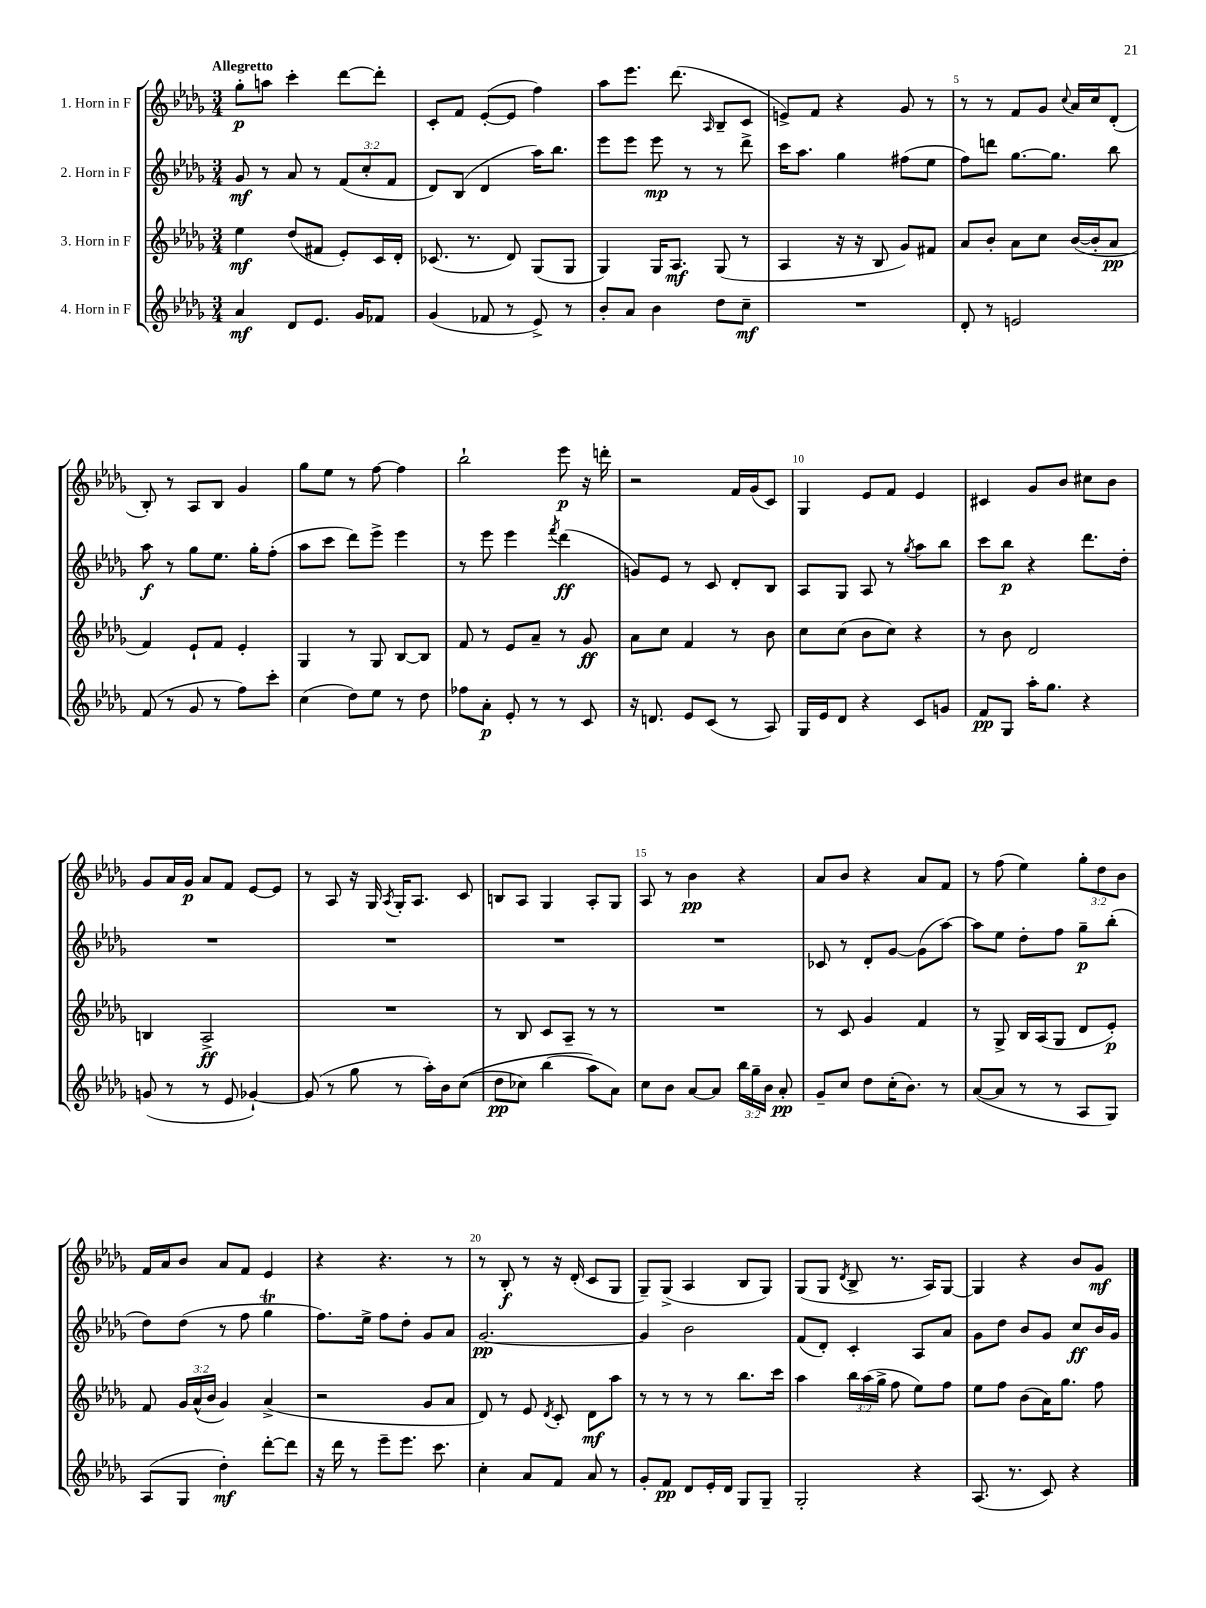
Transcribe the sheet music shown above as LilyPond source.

<<
\new StaffGroup <<
\new Staff = "s0" \with { instrumentName = "1. Horn in F" } {
    \clef treble \key des \major \numericTimeSignature \time 3/4 \override Staff.TupletNumber.text = #tuplet-number::calc-fraction-text \tempo "Allegretto"
    \autoBeamOff ges''8[-.\p a''8] c'''4-. des'''8[~ des'''8]-. |
    c'8[-. f'8] ees'8[~-.( ees'8] f''4) |
    aes''8[ ees'''8.] des'''8.( \grace { aes16 } bes8[-- c'8] |
    e'8[->) f'8] r4 ges'8 r8 |
    r8 r8 f'8[ ges'8] \appoggiatura { c''8 } aes'16[ c''16 des'8]-.( |
    bes8-.) r8 aes8[ bes8] ges'4 |
    ges''8[ ees''8] r8 f''8~ f''4 |
    bes''2-! ees'''8\p r16 d'''16-. |
    r2 f'16[ ges'16( c'8]) |
    ges4 ees'8[ f'8] ees'4 |
    cis'4 ges'8[ bes'8] cis''8[ bes'8] |
    ges'8[ aes'16 ges'16]\p aes'8[ f'8] ees'8[~ ees'8] |
    r8 aes8 r16 ges16 \acciaccatura { aes8 } ges16[-. aes8.] c'8 |
    b8[ aes8] ges4 aes8[-. ges8] |
    aes8 r8 bes'4\pp r4 |
    aes'8[ bes'8] r4 aes'8[ f'8] |
    r8 f''8( ees''4) \tuplet 3/2 { ges''8[-. des''8 bes'8] } |
    f'16[ aes'16 bes'8] aes'8[ f'8] ees'4 |
    r4 r4. r8 |
    r8 bes8-.\f r8 r16 des'16-.( c'8[ ges8] |
    ges8[--) ges8]->( aes4 bes8[ ges8]) |
    ges8[( ges8] \acciaccatura { des'8 } bes8-> r8. aes16[) ges8]~ |
    ges4 r4 bes'8[ ges'8]\mf \bar "|." |
}
\new Staff = "s1" \with { instrumentName = "2. Horn in F" } {
    \clef treble \key des \major \numericTimeSignature \time 3/4 \override Staff.TupletNumber.text = #tuplet-number::calc-fraction-text
    \autoBeamOff ges'8\mf r8 aes'8 r8 \tuplet 3/2 { f'8[( c''8-. f'8] } |
    des'8[) bes8]( des'4 aes''16[) bes''8.] |
    ees'''8[ ees'''8] ees'''8\mp r8 r8 des'''8-> |
    c'''16[ aes''8.] ges''4 fis''8[( ees''8] |
    f''8[) d'''8] ges''8.[~ ges''8.] bes''8 |
    aes''8\f r8 ges''8[ ees''8.] ges''16[-. f''8]-.( |
    aes''8[ c'''8] des'''8[) ees'''8]-> ees'''4 |
    r8 ees'''8 ees'''4 \acciaccatura { f'''8 } des'''4\ff( |
    g'8[) ees'8] r8 c'8 des'8[-. bes8] |
    aes8[ ges8] aes8 r8 \acciaccatura { ges''8 } aes''8[ bes''8] |
    c'''8[ bes''8]\p r4 des'''8.[ des''16]-. |
    R2. |
    R2. |
    R2. |
    R2. |
    ces'8 r8 des'8[-. ges'8]~ ges'8[( aes''8]~) |
    aes''8[ ees''8] des''8[-. f''8] ges''8[--\p bes''8]-.( |
    des''8[) des''8]( r8 f''8 ges''4\trill |
    f''8.[) ees''16]-> f''8[ des''8]-. ges'8[ aes'8] |
    ges'2.~\pp |
    ges'4 bes'2 |
    f'8[( des'8]-.) c'4-. aes8[ aes'8] |
    ges'8[ des''8] bes'8[ ges'8] c''8[\ff bes'16 ges'16] \bar "|." |
}
\new Staff = "s2" \with { instrumentName = "3. Horn in F" } {
    \clef treble \key des \major \numericTimeSignature \time 3/4 \override Staff.TupletNumber.text = #tuplet-number::calc-fraction-text
    \autoBeamOff ees''4\mf des''8[( fis'8] ees'8[-.) c'16 des'16]-. |
    ces'8.( r8. des'8) ges8[( ges8] |
    ges4) ges16[ aes8.]\mf ges8( r8 |
    aes4 r16 r16 bes8 ges'8[) fis'8] |
    aes'8[ bes'8]-. aes'8[ c''8] bes'16[~( bes'16-. aes'8]\pp |
    f'4) ees'8[-! f'8] ees'4-. |
    ges4 r8 ges8 bes8[~ bes8] |
    f'8 r8 ees'8[ aes'8]-- r8 ges'8\ff |
    aes'8[ c''8] f'4 r8 bes'8 |
    c''8[ c''8]( bes'8[ c''8]) r4 |
    r8 bes'8 des'2 |
    b4 aes2->\ff |
    R2. |
    r8 bes8 c'8[ aes8]-- r8 r8 |
    R2. |
    r8 c'8 ges'4 f'4 |
    r8 ges8-> bes16[ aes16( ges8] des'8[ ees'8]-.\p) |
    f'8 \tuplet 3/2 { ges'16[ aes'16-^( bes'16] } ges'4) aes'4->( |
    r2 ges'8[ aes'8] |
    des'8) r8 ees'8 \acciaccatura { des'8 } c'8-. des'8[\mf aes''8] |
    r8 r8 r8 r8 bes''8.[ c'''16] |
    aes''4 \tuplet 3/2 { bes''16[ aes''16( ges''16]-> } f''8 ees''8[) f''8] |
    ees''8[ f''8] bes'8[( aes'16) ges''8.] f''8 \bar "|." |
}
\new Staff = "s3" \with { instrumentName = "4. Horn in F" } {
    \clef treble \key des \major \numericTimeSignature \time 3/4 \override Staff.TupletNumber.text = #tuplet-number::calc-fraction-text
    \autoBeamOff aes'4\mf des'8[ ees'8.] ges'16[ fes'8] |
    ges'4( fes'8 r8 ees'8->) r8 |
    bes'8[-. aes'8] bes'4 des''8[ c''8]--\mf |
    R2. |
    des'8-. r8 e'2 |
    f'8( r8 ges'8 r8 f''8[) c'''8]-. |
    c''4( des''8[) ees''8] r8 des''8 |
    fes''8[ aes'8]-.\p ees'8-. r8 r8 c'8 |
    r16 d'8. ees'8[ c'8]( r8 aes8) |
    ges16[ ees'16 des'8] r4 c'8[ g'8] |
    f'8[\pp ges8] aes''16[-. ges''8.] r4 |
    g'8( r8 r8 ees'8 ges'4~-!) |
    ges'8( r8 ges''8 r8 aes''16[-.) bes'16 c''8](\( |
    des''8[\pp ces''8]) bes''4( aes''8[\) aes'8]) |
    c''8[ bes'8] aes'8[~ aes'8] \tuplet 3/2 { bes''16[ ges''16-- bes'16] } aes'8-.\pp |
    ges'8[-- c''8] des''8[ c''16-.( bes'8.]) r8 |
    aes'8[~( aes'8] r8 r8 aes8[ ges8]) |
    aes8[( ges8] des''4-.\mf) des'''8[~-. des'''8] |
    r16 des'''16 r8 ees'''8[-- ees'''8.] c'''8. |
    c''4-. aes'8[ f'8] aes'8 r8 |
    ges'8[-. f'8]\pp des'8[ ees'16-. des'16] ges8[ ges8]-- |
    ges2-. r4 |
    aes8.( r8. c'8) r4 \bar "|." |
}
>>
>>
\layout { \context { \Score \override BarNumber.break-visibility = ##(#f #t #t) barNumberVisibility = #(every-nth-bar-number-visible 5) } }
